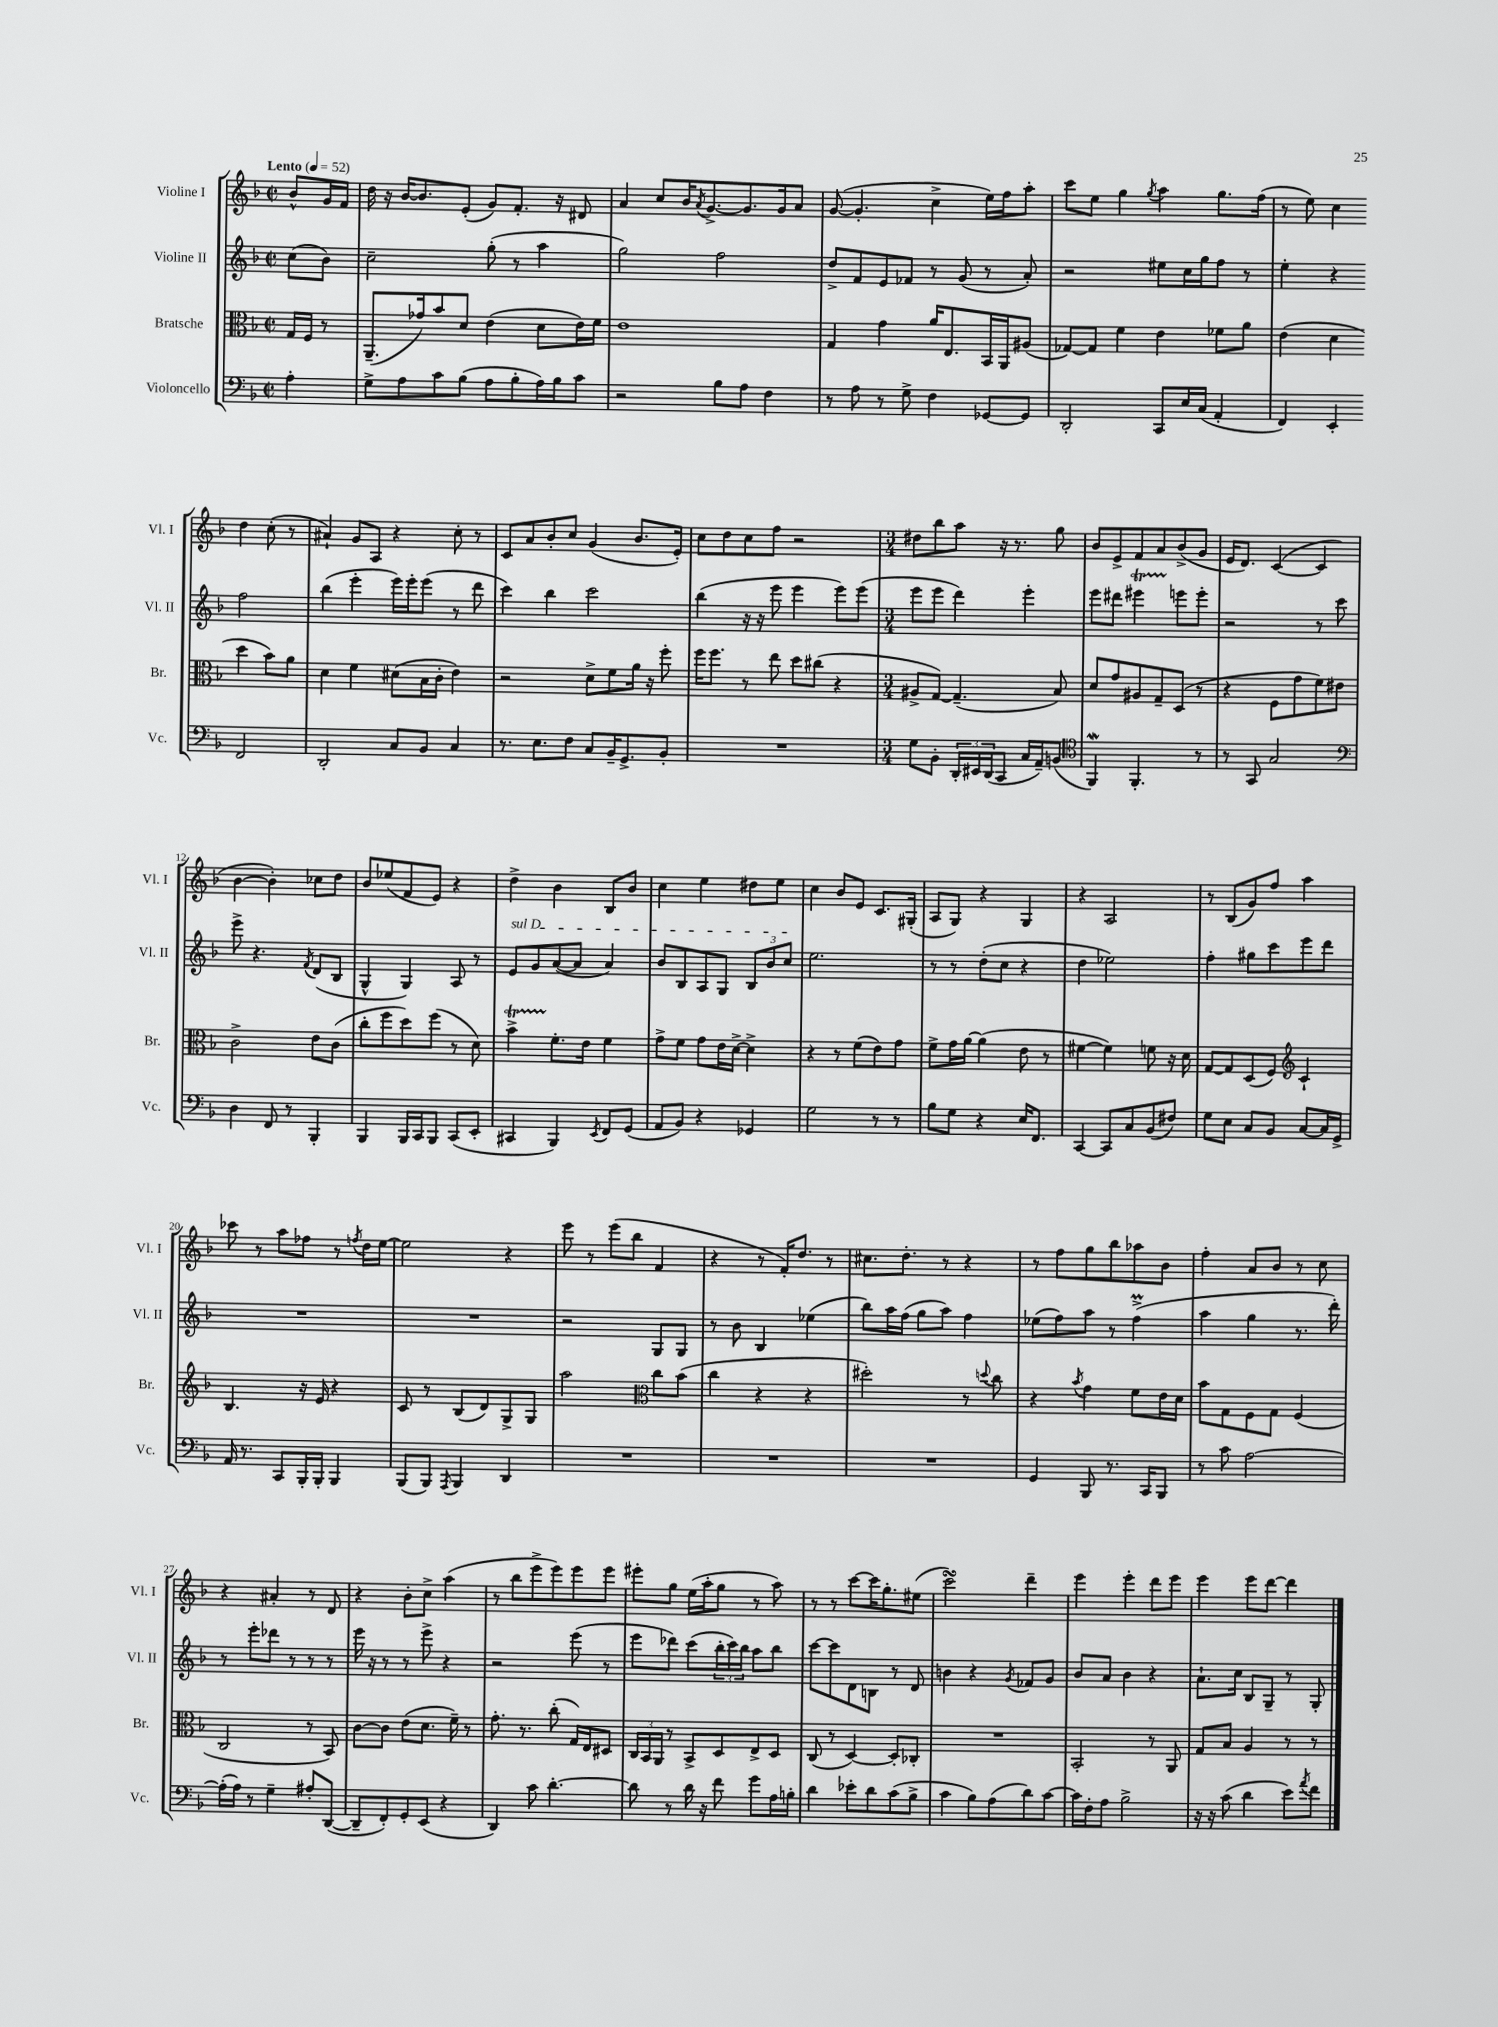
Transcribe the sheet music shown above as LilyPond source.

<<
\new StaffGroup <<
\new Staff = "s0" \with { instrumentName = "Violine I" shortInstrumentName = "Vl. I" } {
    \clef treble \key f \major \defaultTimeSignature \time 2/2 \partial 4 \tempo "Lento" 4 = 52
    bes'8-^ g'16 f'16 |
    d''16 r16 bes'16~ bes'8. e'8-.( g'8) f'8.-. r16 dis'8 |
    a'4 c''8 bes'16 \acciaccatura { a'8 } g'8.~-> g'8. g'16 a'8 |
    g'8~( g'4.-. c''4-> e''16) f''16 a''8-. |
    c'''8 e''8 g''4 \acciaccatura { g''8 } a''4 g''8. f''16( |
    r8 e''8) c''4 d''4 c''8-.( r8 |
    ais'4-!) g'8 a8 r4 c''8-. r8 |
    c'8 a'8 bes'8-. c''8 g'4( bes'8. e'16-.) |
    c''8 d''8 c''8 f''8 r2 |
    \numericTimeSignature \time 3/4 dis''8 bes''8 a''8 r16 r8. g''8 |
    bes'8 e'8-> f'8 a'8 bes'8->( g'8 |
    e'16 d'8.) c'4~( c'4 |
    bes'4~ bes'4-.) ces''8 d''8 |
    bes'8 ees''8( f'8 e'8) r4 |
    d''4-> bes'4 bes8 bes'8 |
    c''4 e''4 dis''8 e''8 |
    c''4 bes'8 e'8 c'8. gis16-.( |
    a8 g8) r4 g4 |
    r4 a2 |
    r8 bes8( g'8) f''8 a''4 |
    ces'''8 r8 a''8 fes''8 r8 \acciaccatura { f''8 } d''16 e''16~ |
    e''2 r4 |
    e'''8 r8 e'''8( bes''8 f'4 |
    r4 r8 f'16-.) d''8. r8 |
    cis''8. d''8.-. r8 r4 |
    r8 f''8 g''8 bes''8 aes''8 bes'8 |
    f''4-. a'8 bes'8 r8 c''8 |
    r4 ais'4-. r8 d'8 |
    r4 bes'8-. c''8-> a''4( |
    r8 bes''8 e'''8-> e'''8) e'''8 e'''8 |
    eis'''8-. g''8 e''16( a''16-. g''8 r8 a''8) |
    r8 r8 c'''8~ c'''16 g''8.-. eis''8( |
    c'''2\turn) d'''4-- |
    e'''4 e'''4-. d'''8 e'''8 |
    e'''4 e'''8 d'''8~ d'''4 \bar "|." |
}
\new Staff = "s1" \with { instrumentName = "Violine II" shortInstrumentName = "Vl. II" } {
    \clef treble \key f \major \defaultTimeSignature \time 2/2 \partial 4
    c''8( bes'8) |
    c''2-- g''8-.( r8 a''4 |
    g''2) f''2 |
    d''8-> f'8 e'8 fes'8 r8 g'8( r8 a'8-.) |
    r2 eis''8 c''16 g''16 f''8 r8 |
    e''4-. r4 f''2 |
    bes''4( e'''4-. e'''16) e'''16-. e'''8( r8 d'''8 |
    c'''4) bes''4 c'''2 |
    bes''4( r16 r16 e'''8 e'''4 e'''8) e'''8( |
    \numericTimeSignature \time 3/4 e'''8 e'''8 d'''4) e'''4-. |
    e'''8 dis'''8 eis'''4\startTrillSpan e'''8\stopTrillSpan e'''8-. |
    r2 r8 c'''8 |
    e'''8-> r4. \acciaccatura { f'8 } d'8( bes8 |
    g4-^ g4) a8 r8 |
    \once \override TextSpanner.bound-details.left.text = \markup { \italic "sul D" } e'8\startTextSpan g'8 a'8~( a'8 a'4) |
    bes'8 bes8 a8 g8 \tuplet 3/2 { bes8 bes'8 c''8\stopTextSpan } |
    e''2. |
    r8 r8 d''8-.( c''8 r4 |
    d''4 ees''2) |
    f''4-. gis''8 c'''8 e'''8 d'''8 |
    R2. |
    R2. |
    r2 g8 g8 |
    r8 bes'8 bes4 ees''4( |
    bes''8) a''16 f''16( g''8 a''8) f''4 |
    ees''8( f''8) a''8 r8 f''4->\prall( |
    a''4 g''4 r8. d'''16-.) |
    r8 e'''8-. des'''8 r8 r8 r8 |
    e'''16 r16 r8 r8 e'''8-> r4 |
    r2 e'''8( r8 |
    e'''8 des'''8) c'''8( \tuplet 3/2 { bes''16-. c'''16) bes''16 } a''8 bes''8 |
    c'''8~ c'''8 d'8 b8 r8 d'8 |
    b'4 r4 \acciaccatura { g'8 } fes'8 g'8 |
    bes'8 a'8 bes'4 r4 |
    a'8.-! c''16 bes8 g8-- r8 g8-. \bar "|." |
}
\new Staff = "s2" \with { instrumentName = "Bratsche" shortInstrumentName = "Br." } {
    \clef alto \key f \major \defaultTimeSignature \time 2/2 \partial 4
    g16 f16 r8 |
    a,8.--( ges'16) bes'8 d'8 e'4( d'8 e'16) f'16 |
    e'1 |
    g4 g'4 a'16 e8. bes,16 a,16 ais8( |
    ges8~) ges8 f'4 e'4 fes'8 a'8 |
    e'4( d'4 d''4 bes'8) a'8 |
    d'4 f'4 dis'8( bes16 c'16-. e'4) |
    r2 d'8-> f'8 a'16 r16 f''8-. |
    f''16 f''8. r8 e''8 d''8 cis''8( r4 |
    \numericTimeSignature \time 3/4 ais8-> g8~) g4.--( bes8) |
    d'8 g'8 ais8 g8-- d8( r8 |
    r4 f8 g'8 f'8) eis'8 |
    c'2-> e'8 c'8( |
    c''8-. f''8 d''8) f''8( r8 d'8) |
    bes'4->\startTrillSpan f'8.-.\stopTrillSpan e'16 f'4 |
    g'8-> f'8 g'8 e'16 d'16~-> d'4-> |
    r4 r8 f'8( e'8) g'8 |
    f'8-> g'16 a'16~ a'4( e'8 r8 |
    fis'4~ fis'4) f'8 r16 d'16 |
    g8~ g8 d8( f8) \clef treble c'4-! |
    bes4. r16 e'16 r4 |
    c'8 r8 bes8( d'8) g8-> g8 |
    a''2 \clef alto c''8 bes'8( |
    c''4 r4 r4 |
    dis''2-.) r8 \appoggiatura { d''8 } c''8 |
    r4 \acciaccatura { bes'8 } g'4 f'8 e'16 d'16 |
    bes'8 g8 f8 g8 f4( |
    c2 r8 bes,8) |
    c'8~ c'8 e'8( d'8. f'16--) r8 |
    g'8.-. r8. c''8-.( g16) e16 dis8 |
    \tuplet 3/2 { c16 bes,16 a,16 } r8 bes,8-> d8 e8-> d8 |
    c8( r8 d4~) d8-. ces8-. |
    R2. |
    bes,2-. r8 a,8 |
    g8 bes8 a4 r8 r8 \bar "|." |
}
\new Staff = "s3" \with { instrumentName = "Violoncello" shortInstrumentName = "Vc." } {
    \clef bass \key f \major \defaultTimeSignature \time 2/2 \partial 4
    a4-. |
    g8-> a8 c'8 bes8( a8 bes8-. a16) bes16 c'8 |
    r2 bes8 a8 f4 |
    r8 a8 r8 g8-> f4 ges,8~ ges,8 |
    d,2-. c,8 e16 c16( a,4-. |
    f,4) e,4-. f,2 |
    d,2-. c8 bes,8 c4 |
    r8. e8. f8 c8 bes,16-- g,8.-> bes,8-. |
    R1 |
    \numericTimeSignature \time 3/4 g8 bes,8-. \tuplet 3/2 { d,16-. eis,16 d,16( } c,8 c16 a,16--) b,8( |
    \clef tenor f,4\mordent) f,4.-. r8 |
    r8 g,8 g2 |
    \clef bass d4 f,8 r8 bes,,4-. |
    bes,,4 bes,,16 c,16 bes,,8 c,8( e,8-. |
    cis,4 bes,,4) \acciaccatura { e,8 } f,8 g,8( |
    a,8 bes,8) r4 ges,4 |
    g2 r8 r8 |
    bes8 g8 r4 e16 f,8. |
    c,4~ c,8 c8 bes,8( fis8) |
    g8 e8 c8 bes,8 c8~ c16 g,16-> |
    a,16 r8. c,8 bes,,16-. bes,,16-. bes,,4 |
    bes,,8( bes,,8) \acciaccatura { a,,8 } bes,,4 d,4 |
    R2. |
    R2. |
    R2. |
    g,4 bes,,8 r8. c,16 bes,,8 |
    r8 c'8 a2~ |
    a16-.( a16) r8 g4-- ais8-. d,8~( |
    d,8-- f,8-.) g,8-. e,8( r4 |
    d,4) c'8 d'4.~-. |
    d'8 r8 d'16 r16 f'8 g'8 a16 b16-. |
    d'4 ees'8-. d'8 c'8( bes8-> |
    c'4 bes8) a8( d'8) c'8~ |
    c'16 f16-. a8 bes2-> |
    r16 r16 c'8( d'4 e'8) \acciaccatura { a'8 } f'8 \bar "|." |
}
>>
>>
